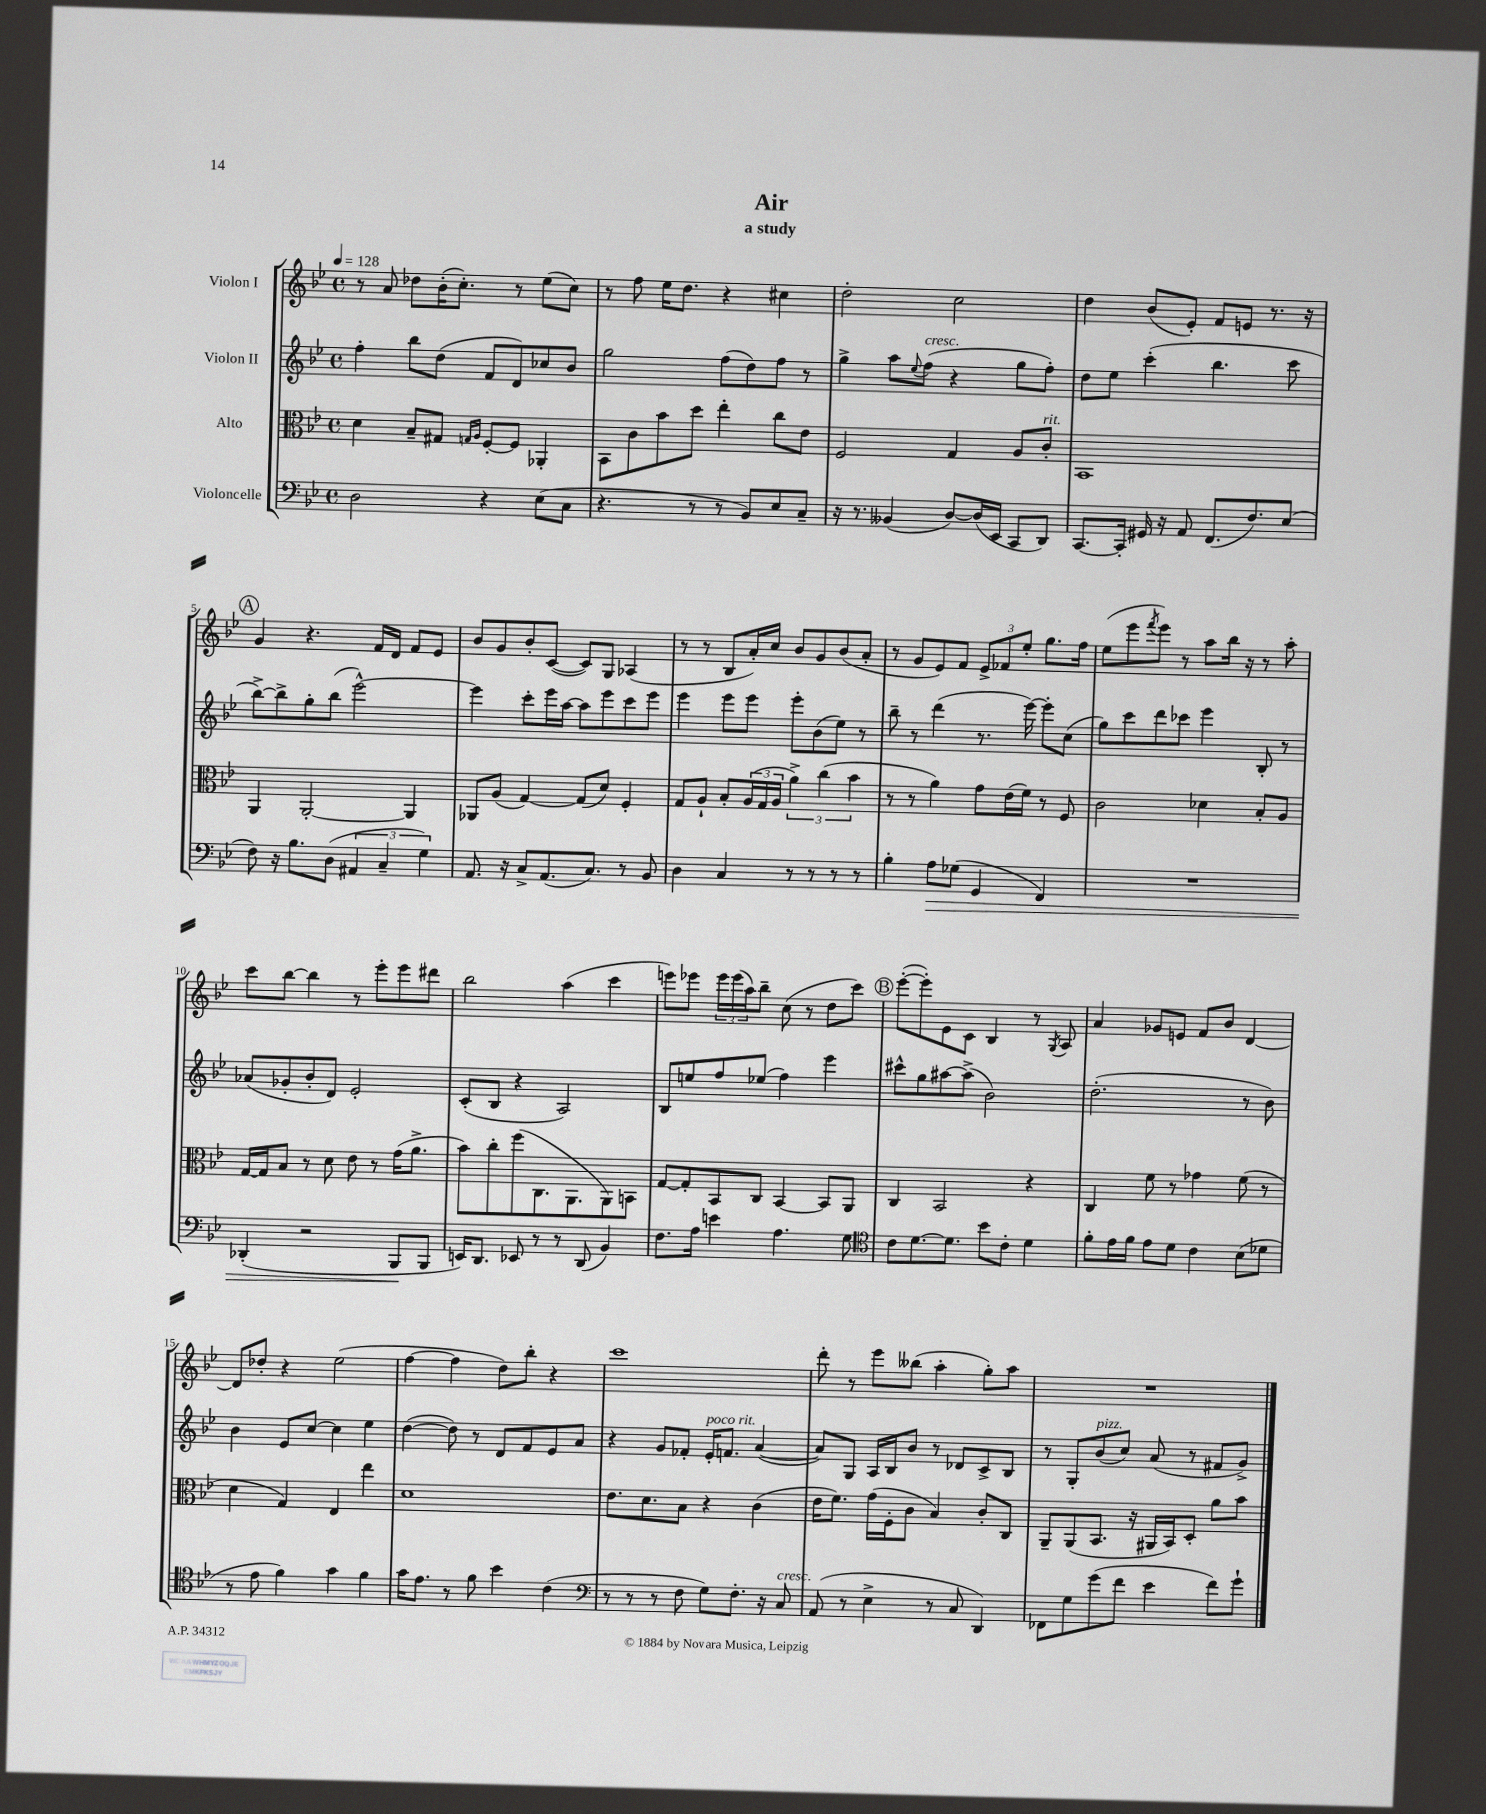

**kern	**dynam	**kern	**kern	**kern
*part4	*part4	*part3	*part2	*part1
*staff4	*staff4	*staff3	*staff2	*staff1
*I"Violoncelle	*	*I"Alto	*I"Violon II	*I"Violon I
*clefF4	*	*clefC3	*clefG2	*clefG2
*k[b-e-]	*	*k[b-e-]	*k[b-e-]	*k[b-e-]
*M4/4	*	*M4/4	*M4/4	*M4/4
*met(c)	*	*met(c)	*met(c)	*met(c)
*MM128	*	*MM128	*MM128	*MM128
=1	=1	=1	=1	=1
2D\	.	4d\	4ff'\	8r
.	.	.	.	8a/
.	.	8B-~/L	8bb-\L	8dd-X\L
.	.	8G#X/J	(8dd\J	(16b-'\K
.	.	.	.	8.cc'\J)
.	.	16qqGn/LL	.	.
.	.	16qqA/JJ	.	.
4r	.	[8F'/L	8f/L	.
.	.	8F/J]	8d/)	8r
(8E-\L	.	4AA-X'/	8cc-X/	(8ee-\L
8C\J	.	.	8b-/J	8cc\J)
=2	=2	=2	=2	=2
4.r	.	8BB-\L	2gg\	8r
.	.	8c\	.	8ff\
.	.	8b-\	.	16ee-\KL
.	.	.	.	8.dd\J
8r	.	8dd\J	.	.
8r	.	4ee-'\	(8ff\L	4r
8BB-/L)	.	.	8dd\)	.
8E-/	.	8cc\L	8ff\J	4cc#X\
8C~/J	.	8e-\J	8r	.
=3	=3	=3	=3	=3
16r	.	2F/	4gg^\	2dd'\
8.r	.	.	.	.
(4BB--X/	.	.	8aa\L	.
.	.	.	8qqee-/	.
!	!	!	!LO:TX:a:i:t=cresc.	!
.	.	.	(8ff\J	.
[8D/L)	.	4G/	4r	2cc\
(16D/L]	.	.	.	.
16EE-/JJ	.	.	.	.
8CC/L	.	8A/L	8gg\L	.
!	!	!LO:TX:a:i:t=rit.	!	!
8DD/J)	.	8c'/J	8ff'\J)	.
=4	=4	=4	=4	=4
[8.CC/L	.	1BB-	8dd\L	4dd\
.	.	.	8ee-\J	.
16CC'/Jk]	.	.	.	.
16GG#X/	.	.	(4ccc'\	(8b-/L
16r	.	.	.	.
8AA/	.	.	.	8e-'/J)
(8.FF/L	.	.	4.bb-\	8f/L
.	.	.	.	8en/J
8.F/)	.	.	.	.
.	.	.	.	8.r
(8E-/J	.	.	8ccc\	.
.	.	.	.	16r
!!LO:LB:g=z
!!LO:REH:place=s1:t=A
=5	=5	=5	=5	=5
8F\)	.	4AA/	[8bb-^\L)	4g/
16r	.	.	8bb-^\]	.
8.B-\L	.	.	.	.
.	.	[2AA'/	8gg'\	4.r
(8D\J	.	.	(8bb-\J	.
6AA#X/	.	.	[2eee-^^\)	.
.	.	.	.	16f/LL
6C~/	.	.	.	.
.	.	.	.	16d/JJ
.	.	4AA/]	.	8f/L
6G\)	.	.	.	.
.	.	.	.	8e-/J
=6	=6	=6	=6	=6
8.AA/	.	8AA-X/L	4eee-\]	8b-/L
.	.	(8A/J	.	8g/
16r	.	.	.	.
8C^/L	.	[4G/)	8ccc'\L	8b-'/
(8.AA/	.	.	16eee-\L	([8c/J
.	.	.	[16aa\JJ	.
.	.	(8G/L]	8aa\L]	8c/L])
8.C/J)	.	.	.	.
.	.	8d/J)	8eee-\	8G/J
8r	.	4F'/	8ccc\	(4A-X/
8BB-/	.	.	8eee-\J	.
=7	=7	=7	=7	=7
4D\	.	8G/L	4eee-\	8r
.	.	8A`/J	.	8r
4C/	.	8B-'/L	8eee-\L	8B-/L
.	.	(24A/L	8eee-\J	16a'/L)
.	.	24G/	.	.
.	.	.	.	16cc/JJ
.	.	24A/JJ	.	.
8r	.	6a^\)	8eee-'\L	8b-/L
8r	.	.	(8b-\	8g/
.	.	(6cc\	.	.
8r	.	.	8ee-\J)	(8b-/
.	.	6b-\	.	.
8r	.	.	8r	8a'/J
=8	=8	=8	=8	=8
4B-'\	.	8r	8bb-~\	8r
.	.	8r	8r	8g/L
!	!LO:HP:b	!	!	!
8A\L	>	4a\)	(4ddd\	8e-/)
(8G-X\J	.	.	.	8f/J
4GG/	.	8g\L	8.r	12e-^/L
.	.	.	.	12f-X/
.	.	(16e-\L	.	.
.	.	.	.	12ee-'/J
.	.	16f\JJ)	[16eee-\)	.
4FF/)	.	8r	8eee-'\L]	8.gg\L
.	.	8F/	(8cc\J	.
.	.	.	.	16ff\Jk
=9	=9	=9	=9	=9
1r	.	2c\	8gg\L)	(8ee-\L
.	.	.	8ccc\	8eee-\
.	.	.	.	8qfff/
.	.	.	8ddd\	8eee-\J)
.	.	.	8ccc-X\J	8r
.	.	4d-X\	4eee-\	8aa\L
.	.	.	.	16bb-\Jk
.	.	.	.	16r
.	.	8B-'/L	8B-'/	8r
.	.	8A/J	8r	8aa'\
!!LO:LB:g=z
=10	=10	=10	=10	=10
(4DD-X'/	.	[16G/LL	(8a-X/L	8ccc\L
.	.	16G/J]	.	.
.	.	8B-/J	8g-X'/	[8bb-\J
2r	.	8r	8b-'/	4bb-\]
.	.	8d\	8d/J)	.
.	.	8e-\	2e-'/	8r
.	.	8r	.	8eee-'\L
8BBB-/L	.	(16g\KL	.	8eee-\
.	.	8.a^\J	.	.
8BBB-/J	]	.	.	8ddd#X\J
=11	=11	=11	=11	=11
16EEn/KL)	.	8b-\L)	(8c'/L	2bb-\
8.DD/J	.	.	.	.
.	.	8cc'\	8B-/J	.
8EE-X/	.	(8ff\	4r	.
8r	.	8.C\	.	.
8r	.	.	2A/)	(4aa\
.	.	8.AA\	.	.
(8DD/	.	.	.	.
4BB-/)	.	8AA\)	.	4ccc\
.	.	8BBn\J	.	.
=12	=12	=12	=12	=12
8.F\L	.	[8G/L	8B-/L	8eeen\L)
.	.	8G'/]	8een/	8eee-X\J
16A\Jk	.	.	.	.
4en\	.	8BB-/	8ff/	24eee-\LL
.	.	.	.	(24eee-\
.	.	.	.	24aa\J)
.	.	8C/J	(8ee-X/J	8bb-~\J
4.A\	.	[4BB-/	4ff\)	(8cc\
.	.	.	.	8r
.	.	8BB-/L]	4eee-\	8dd\L
8G\	.	8AA/J	.	8ccc\J)
!!LO:REH:place=s1:t=B
=13	=13	=13	=13	=13
*clefC4	*	*	*	*
8c\L	.	4C/	8ccc#X^^\L	([8eee-'\L
[8.d\	.	.	8gg\	8eee-'\])
.	.	2BB-/	[8aa#X\	8e-\
8.d\J]	.	.	.	.
.	.	.	(8aa#^\J]	8c\J
8b-\L	.	.	2b-\)	4B-/
8c'\J	.	.	.	.
4d\	.	4r	.	8r
.	.	.	.	8qG/
.	.	.	.	8A/
=14	=14	=14	=14	=14
8f'\L	.	4C/	(2.dd'\	4a/
16e-\L	.	.	.	.
16f\JJ	.	.	.	.
8e-\L	.	8f\	.	8g-X/L
8d\J	.	8r	.	8en/J
4c\	.	4g-X\	.	8f/L
.	.	.	.	8b-/J
(8B-\L	.	(8f\	8r	[4d/
8d-X\J	.	8r	8b-\)	.
!!LO:LB:g=z
=15	=15	=15	=15	=15
8r	.	4d\	4b-\	8d/L]
8e-\	.	.	.	8dd-X'/J
4f\)	.	4G/)	8e-/L	4r
.	.	.	[8cc/J	.
4g\	.	4E-/	4cc\]	(2ee-\
4f\	.	4ee-\	4ee-\	.
=16	=16	=16	=16	=16
16g\KL	.	1d	([4dd\	[4ff\
8.e-\J	.	.	.	.
8r	.	.	8dd\])	4ff\]
8f\	.	.	8r	.
4b-\	.	.	8d/L	8dd\L)
.	.	.	8f/	8bb-'\J
(4c\	.	.	8e-/	4r
.	.	.	8a/J	.
=17	=17	=17	=17	=17
*clefF4	*	*	*	*
8r	.	8.e-\L	4r	1ccc
8r	.	.	.	.
.	.	8.d\	.	.
8r	.	.	8g/L	.
8F\	.	8B-\J	8f-X'/J	.
!	!	!	!LO:TX:a:i:t=poco rit.	!
8G\L)	.	4r	16e-'/KL	.
.	.	.	8.fn/J	.
8.F'\J	.	.	.	.
.	.	(4c\	([4a/	.
16r	.	.	.	.
!LO:TX:a:i:t=cresc.	!	!	!	!
8C/	.	.	.	.
=18	=18	=18	=18	=18
(8AA/	.	16e-\KL	8a/L])	8ddd'\
.	.	8.f\J)	.	.
8r	.	.	8G/J	8r
4E-^\	.	(16g\LL	16A/LL	8eee-\L
.	.	16F'\J	16B-/J	.
.	.	8c\J	8b-/J	(8bb--X\J
8r	.	4B-/)	8r	4aa'\
8C/	.	.	8d-X/L	.
4DD/)	.	8c'/L	8c^/	8gg'\L)
.	.	8C/J	8B-/J	8aa\J
=19	=19	=19	=19	=19
8FF-X\L	.	8AA~/L	8r	1r
8G\	.	(8AA/	8G'/L	.
!	!	!	!LO:TX:a:i:t=pizz.	!
(8g\	.	8.BB-/J	(8b-/	.
8f\J	.	.	8cc/J)	.
.	.	16r	.	.
4e-\	.	16AA#X/LL	(8a/	.
.	.	16BB-/J)	.	.
.	.	8D'/J	8r	.
8f\L)	.	8a\L	8f#X/L	.
8g`\J	.	8b-\J	8g^/J)	.
==	==	==	==	==
*-	*-	*-	*-	*-
